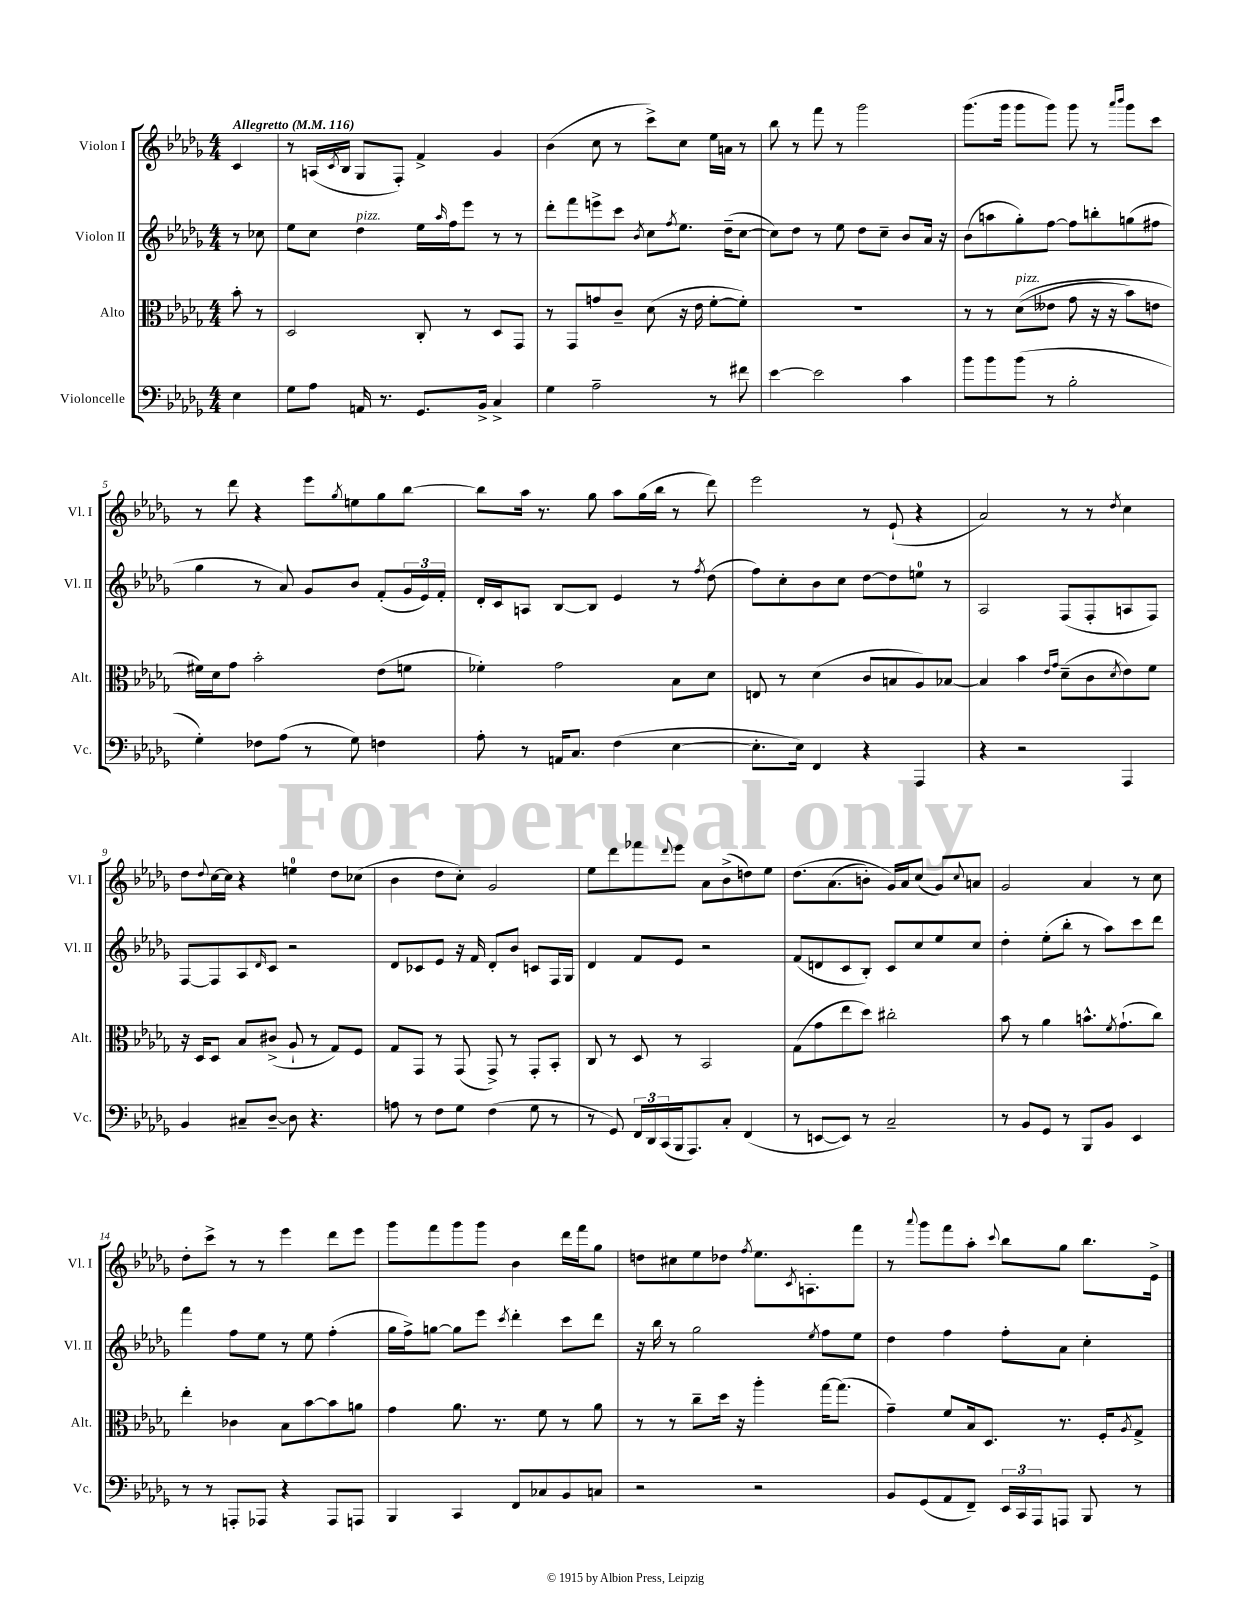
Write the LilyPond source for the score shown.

<<
\new StaffGroup <<
\new Staff = "s0" \with { instrumentName = "Violon I" shortInstrumentName = "Vl. I" } {
    \clef treble \key des \major \numericTimeSignature \time 4/4 \partial 4 \tempo "Allegretto" 4 = 116
    c'4 |
    r8 a16( \acciaccatura { c'8 } bes16 ges8 f8-.) f'4-> ges'4 |
    bes'4( c''8 r8 c'''8->) c''8 ees''16 a'16 r8 |
    bes''8 r8 f'''8 r8 ges'''2 |
    ges'''8.( ges'''16 ges'''8 ges'''8) ges'''8 r8 \grace { aes'''16 bes'''16 } ges'''8 c'''8 |
    r8 des'''8 r4 ees'''8 \acciaccatura { ges''8 } e''8 ges''8 bes''8~ |
    bes''8 aes''16 r8. ges''8 aes''8 ges''16( bes''16 r8 des'''8) |
    ees'''2 r8 ees'8-!( r4 |
    aes'2) r8 r8 \acciaccatura { des''8 } c''4 |
    des''8 \appoggiatura { des''8 } c''16~ c''16 r4 e''4-0 des''8 ces''8( |
    bes'4 des''8 c''8-.) ges'2 |
    ees''8 des'''8 fes'''8 \appoggiatura { des'''8 } ees'''8 aes'8 bes'8->( d''8) ees''8 |
    des''8.\( aes'8.( b'8-.) ges'16\) aes'16 c''8( ges'8) \appoggiatura { c''8 } a'8 |
    ges'2 aes'4 r8 c''8 |
    des''8-. c'''8-> r8 r8 ees'''4 des'''8 ees'''8 |
    ges'''8 f'''8 ges'''8 ges'''8 bes'4 des'''16 f'''16 ges''8 |
    d''8 cis''8 ees''8 des''8 \acciaccatura { f''8 } ees''8. \acciaccatura { c'8 } a8.-. f'''8 |
    r8 \appoggiatura { aes'''8 } ges'''8 f'''8 aes''8-. \appoggiatura { c'''8 } bes''8 ges''8 bes''8. ees'16-> \bar "|." |
}
\new Staff = "s1" \with { instrumentName = "Violon II" shortInstrumentName = "Vl. II" } {
    \clef treble \key des \major \numericTimeSignature \time 4/4 \partial 4
    r8 ces''8 |
    ees''8 c''8 des''4^\markup { \italic "pizz." } ees''16 \grace { aes''16 } f''16 ees'''8 r8 r8 |
    des'''8-. f'''8 e'''8-> c'''8 \acciaccatura { bes'8 } c''8 \acciaccatura { f''8 } ees''8. des''16--( c''8~ |
    c''8) des''8 r8 ees''8 des''8 c''8-- bes'8 aes'16 r16 |
    bes'8( a''8 ges''8-.) f''8~ f''8 b''8-. g''8( fis''8 |
    ges''4 r8 aes'8) ges'8 bes'8 f'8-.( \tuplet 3/2 { ges'16 ees'16) f'16-. } |
    des'16-. c'16 a8 bes8~ bes8 ees'4 r8 \acciaccatura { f''8 } des''8( |
    f''8) c''8-. bes'8 c''8 des''8~ des''8 e''8-0 r8 |
    aes2 f8( f8-. a8 f8) |
    f8~ f8 aes8 \grace { des'16 } c'8 r2 |
    des'8 ces'8 ees'8 r16 f'16 des'8-. bes'8 c'8 f16 ges16 |
    des'4 f'8 ees'8 r2 |
    f'8( d'8 c'8 bes8-.) c'8 c''8 ees''8 c''8 |
    des''4-. ees''8-.( bes''8-. r8 aes''8) c'''8 des'''8 |
    f'''4 f''8 ees''8 r8 ees''8 f''4-.( |
    ges''16 f''16->) g''8~ g''8 ees'''8 \acciaccatura { c'''8 } des'''4-. c'''8 des'''8 |
    r16 bes''16 r8 ges''2 \acciaccatura { ees''8 } f''8 ees''8 |
    des''4 f''4 f''8-. aes'8 c''4-. \bar "|." |
}
\new Staff = "s2" \with { instrumentName = "Alto" shortInstrumentName = "Alt." } {
    \clef alto \key des \major \numericTimeSignature \time 4/4 \partial 4
    bes'8-. r8 |
    des2 c8-. r8 des8 ges,8 |
    r8 ges,8 g'8 c'8-- des'8( r16 ees'16 f'8~-. f'8-.) |
    R1 |
    r8 r8 des'8^\markup { \italic "pizz." }(\( eeses'8 ges'8 r16 r16 bes'8) e'8 |
    fis'16\) des'16 ges'8 bes'2-. ees'8( f'8 |
    fes'4-.) ges'2 bes8 des'8 |
    e8 r8 des'4( c'8 b8 aes8) bes8~ |
    bes4 bes'4 \grace { ees'16 ges'16 } des'8--( c'8 \acciaccatura { des'8 } ees'8) f'8 |
    r16 des16 des8 bes8 cis'8->( aes8-! r8 ges8) f8 |
    ges8 ges,8 r8 ges,8( ges,8->) r8 ges,8-. bes,8-. |
    c8 r8 des8 r8 bes,2 |
    ges8( ges'8 ees''8 des''8) cis''2-. |
    bes'8 r8 aes'4 b'8.-^ \acciaccatura { f'8 } ges'8.-!( c''8) |
    ees''4-. ces'4 bes8 bes'8~ bes'8 a'8 |
    ges'4 aes'8. r8. f'8 r8 aes'8 |
    r8 r8 c''8-- des''16 r16 aes''4-. ges''16~ ges''8.( |
    ges'4--) f'8 bes16 des8. r8. f16-. \acciaccatura { aes8 } ges8-> \bar "|." |
}
\new Staff = "s3" \with { instrumentName = "Violoncelle" shortInstrumentName = "Vc." } {
    \clef bass \key des \major \numericTimeSignature \time 4/4 \partial 4
    ees4 |
    ges8 aes8 a,16 r8. ges,8. bes,16-> c4-> |
    ges4 aes2-- r8 fis'8 |
    ees'4~ ees'2 c'4 |
    bes'8 bes'8 bes'8( r8 bes2-. |
    ges4-.) fes8 aes8( r8 ges8) f4 |
    aes8-. r8 a,16 c8. f4( ees4~ |
    ees8.-. ees16) f,4 r4 aes,,4 |
    r4 r2 aes,,4 |
    bes,4 cis8-- des8~-- des8 r4. |
    a8 r8 f8 ges8 f4( ges8 r8 |
    r8 ges,8) \tuplet 3/2 { f,16 des,16 c,16( } bes,,16 aes,,8.) c8-. f,4( |
    r8 e,8~ e,8) r8 c2-- |
    r8 bes,8 ges,8 r8 bes,,8 bes,8 ees,4 |
    r8 r8 a,,8-. aes,,8 r4 aes,,8 a,,8 |
    bes,,4 c,4 f,8 ces8 bes,8 c8 |
    r2 r2 |
    bes,8 ges,8( aes,8 f,8--) \tuplet 3/2 { ees,16 c,16 aes,,16 } a,,8 bes,,8 r8 \bar "|." |
}
>>
>>
